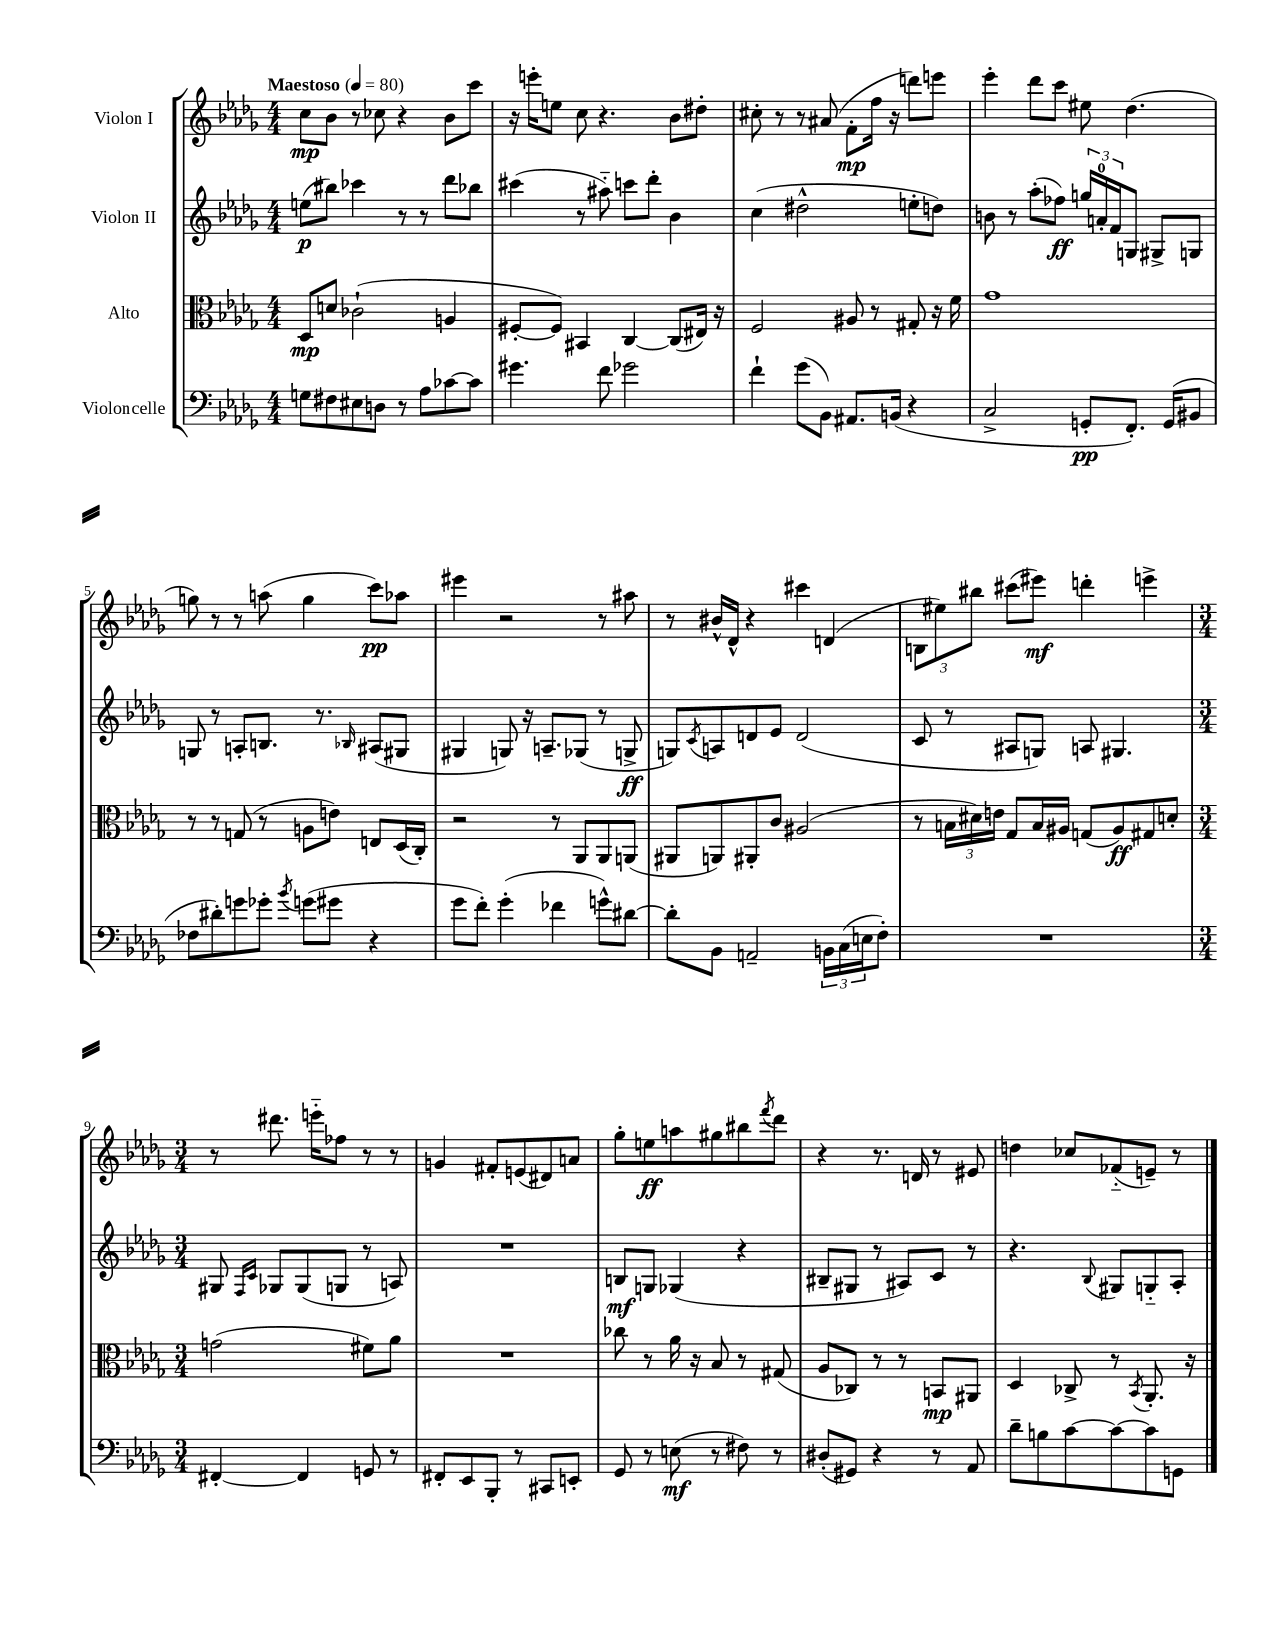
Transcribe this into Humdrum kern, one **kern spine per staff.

**kern	**dynam	**kern	**dynam	**kern	**dynam	**kern	**dynam
*part4	*part4	*part3	*part3	*part2	*part2	*part1	*part1
*staff4	*staff4	*staff3	*staff3	*staff2	*staff2	*staff1	*staff1
*I"Violoncelle	*	*I"Alto	*	*I"Violon II	*	*I"Violon I	*
*clefF4	*	*clefC3	*	*clefG2	*	*clefG2	*
*k[b-e-a-d-g-]	*	*k[b-e-a-d-g-]	*	*k[b-e-a-d-g-]	*	*k[b-e-a-d-g-]	*
*M4/4	*	*M4/4	*	*M4/4	*	*M4/4	*
*MM80	*	*MM80	*	*MM80	*	*MM80	*
=1	=1	=1	=1	=1	=1	=1	=1
!	!	!	!	!	!	!LO:TX:a:B:t=Maestoso	!
8Gn\L	.	8D-/L	mp	(8een\L	p	8cc\L	mp
8F#X\	.	8dn/J	.	8bb#X\J)	.	8b-\J	.
8E#X\	.	(2c-X`\	.	4ccc-X\	.	8r	.
8Dn\J	.	.	.	.	.	8cc-X\	.
8r	.	.	.	8r	.	4r	.
8A-\L	.	.	.	8r	.	.	.
[8c-X\	.	4An/	.	8ddd-\L	.	8b-\L	.
8c-\J]	.	.	.	8bb-X\J	.	8ccc\J	.
=2	=2	=2	=2	=2	=2	=2	=2
4.g#X\	.	[8F#X'/L	.	(4ccc#X\	.	16r	.
.	.	.	.	.	.	16eeen'\KL	.
.	.	8F#/J])	.	.	.	8een\J	.
.	.	4BB#X/	.	8r	.	8cc\	.
8f\	.	.	.	8aa#X\)	.	4.r	.
2g-X\	.	[4C/	.	8cccn\L	.	.	.
.	.	.	.	8ddd-'\J	.	.	.
.	.	(8C/L]	.	4b-\	.	8b-\L	.
.	.	16E#X/Jk)	.	.	.	8dd#X'\J	.
.	.	16r	.	.	.	.	.
=3	=3	=3	=3	=3	=3	=3	=3
4f`\	.	2F/	.	(4cc\	.	8cc#X'\	.
.	.	.	.	.	.	8r	.
(8g-\L	.	.	.	2dd#X^^\	.	8r	.
8BB-\J)	.	.	.	.	.	(8a#X/	.
8.AA#X/L	.	8A#X/	.	.	.	8f'\L	mp
.	.	8r	.	.	.	16ff\Jk	.
(16BBn/Jk	.	.	.	.	.	16r	.
4r	.	8G#X'/	.	8een'\L	.	8dddn\L)	.
.	.	16r	.	8ddn\J)	.	8eeen\J	.
.	.	16f\	.	.	.	.	.
=4	=4	=4	=4	=4	=4	=4	=4
2C^/	.	1g-	.	8bn\	.	4eee-'\	.
.	.	.	.	8r	.	.	.
.	.	.	.	(8aa-'\L	.	8ddd-\L	.
.	.	.	.	8ff-X\J)	ff	8ccc\J	.
8GGn'/L	pp	.	.	24ggn/LL	.	8ee#X\	.
.	.	.	.	24an'/	.	.	.
.	.	.	.	24f/J	.	.	.
8.FF'/J)	.	.	.	8Gn/J	.	(4.dd-\	.
.	.	.	.	8G#X^/L	.	.	.
(16GG/KL	.	.	.	.	.	.	.
8BB#X/J	.	.	.	8Gn/J	.	.	.
!!LO:LB:g=z
=5	=5	=5	=5	=5	=5	=5	=5
8F-X\L	.	8r	.	8Gn/	.	8ggn\)	.
8d#X'\)	.	8r	.	8r	.	8r	.
8gn\	.	(8Gn/	.	8An'/L	.	8r	.
8g-X'\J	.	8r	.	8.Bn/J	.	(8aan\	.
8qb-/	.	.	.	.	.	.	.
(8gn\L	.	8An\L	.	.	.	4gg\	.
.	.	.	.	8.r	.	.	.
8g#X\J	.	8en\J)	.	.	.	.	.
.	.	.	.	16qqB-X/	.	.	.
4r	.	8En/L	.	(8A#X/L	.	8ccc\L)	pp
.	.	(16D-/L	.	8G#X/J	.	8aa-X\J	.
.	.	16C'/JJ)	.	.	.	.	.
=6	=6	=6	=6	=6	=6	=6	=6
8g-\L	.	2r	.	4G#X/	.	4eee#X\	.
8f'\J)	.	.	.	.	.	.	.
(4g-'\	.	.	.	8Gn/)	.	2r	.
.	.	.	.	16r	.	.	.
.	.	.	.	8.An~/L	.	.	.
4f-X\	.	8r	.	.	.	.	.
.	.	8AA-/L	.	(8G-X/J	.	.	.
8gn^^\L)	.	8AA-/	.	8r	.	8r	.
[8d#X\J	.	(8AAn/J	.	8Gn^/	ff	8aa#X\	.
=7	=7	=7	=7	=7	=7	=7	=7
8d#'\L]	.	8AA#X/L	.	8Gn/L)	.	8r	.
.	.	.	.	8qc/	.	.	.
8BB-\J	.	8AAn/)	.	8An/	.	16b#X^^/LL	.
.	.	.	.	.	.	16d-^^/JJ	.
2AAn~/	.	8AA#X'/	.	8dn/	.	4r	.
.	.	8c/J	.	8e-/J	.	.	.
.	.	(2A#X/	.	(2d/	.	4ccc#X\	.
24BBn\LL	.	.	.	.	.	(4dn/	.
(24C\	.	.	.	.	.	.	.
24En\J	.	.	.	.	.	.	.
8F'\J)	.	.	.	.	.	.	.
=8	=8	=8	=8	=8	=8	=8	=8
1r	.	8r	.	8c/	.	12Bn\L	.
.	.	.	.	.	.	12ee#X\)	.
.	.	24Bn\LL	.	8r	.	.	.
.	.	24d#X\)	.	.	.	12bb#X\J	.
.	.	24en\JJ	.	.	.	.	.
.	.	8G-/L	.	8A#X/L	.	(8ccc#X\L	.
.	.	16B/L	.	8Gn/J)	.	8eee#X\J)	mf
.	.	16A#X/JJ	.	.	.	.	.
.	.	(8Gn/L	.	8An/	.	4dddn'\	.
.	.	8A#/)	ff	4.G#X/	.	.	.
.	.	8G#X/	.	.	.	4eeen^\	.
.	.	8dn'/J	.	.	.	.	.
!!LO:LB:g=z
=9	=9	=9	=9	=9	=9	=9	=9
*M3/4	*	*M3/4	*	*M3/4	*	*M3/4	*
[4FF#X'/	.	(2gn\	.	8G#X/	.	8r	.
.	.	.	.	16qqF/LL	.	.	.
.	.	.	.	16qqc/JJ	.	.	.
.	.	.	.	8G-X/L	.	8.ddd#X\	.
4FF#/]	.	.	.	(8G-/	.	.	.
.	.	.	.	.	.	16eeen\KL	.
.	.	.	.	8Gn/J	.	8ff-X\J	.
8GGn/	.	8f#X\L)	.	8r	.	8r	.
8r	.	8a-\J	.	8An/)	.	8r	.
=10	=10	=10	=10	=10	=10	=10	=10
8FF#X'/L	.	2.r	.	2.r	.	4gn/	.
8EE-/	.	.	.	.	.	.	.
8BBB-'/J	.	.	.	.	.	8f#X'/L	.
8r	.	.	.	.	.	(8en/	.
8CC#X/L	.	.	.	.	.	8d#X/)	.
8EEn'/J	.	.	.	.	.	8an/J	.
=11	=11	=11	=11	=11	=11	=11	=11
8GG-/	.	8cc-X\	.	8Bn/L	mf	8gg-'\L	.
8r	.	8r	.	8Gn/J	.	8een\	ff
(8En\	mf	16a-\	.	(4G-X/	.	8aan\	.
.	.	16r	.	.	.	.	.
8r	.	8B-/	.	.	.	8gg#X\	.
8F#X\)	.	8r	.	4r	.	8bb#X\	.
.	.	.	.	.	.	8qfff/	.
8r	.	(8G#X/	.	.	.	8ddd-\J	.
=12	=12	=12	=12	=12	=12	=12	=12
(8D#X'/L	.	8A-/L	.	8B#X~/L	.	4r	.
8GG#X/J)	.	8C-X/J)	.	8G#X/J	.	.	.
4r	.	8r	.	8r	.	8.r	.
.	.	8r	.	8A#X/L)	.	.	.
.	.	.	.	.	.	16dn/	.
8r	.	8BBn/L	mp	8c/J	.	8r	.
8AA-/	.	8AA#X/J	.	8r	.	8e#X/	.
=13	=13	=13	=13	=13	=13	=13	=13
8d-~\L	.	4D-/	.	4.r	.	4ddn\	.
8Bn\	.	.	.	.	.	.	.
[8c\	.	8C-X^/	.	.	.	8cc-X/L	.
.	.	.	.	8qqB-/	.	.	.
8c\_	.	8r	.	8G#X/L	.	(8f-X/	.
.	.	8qBB-/	.	.	.	.	.
8c\]	.	8.AA-'/	.	8Gn/	.	8en~/J)	.
8GGn\J	.	.	.	8A-'/J	.	8r	.
.	.	16r	.	.	.	.	.
==	==	==	==	==	==	==	==
*-	*-	*-	*-	*-	*-	*-	*-
